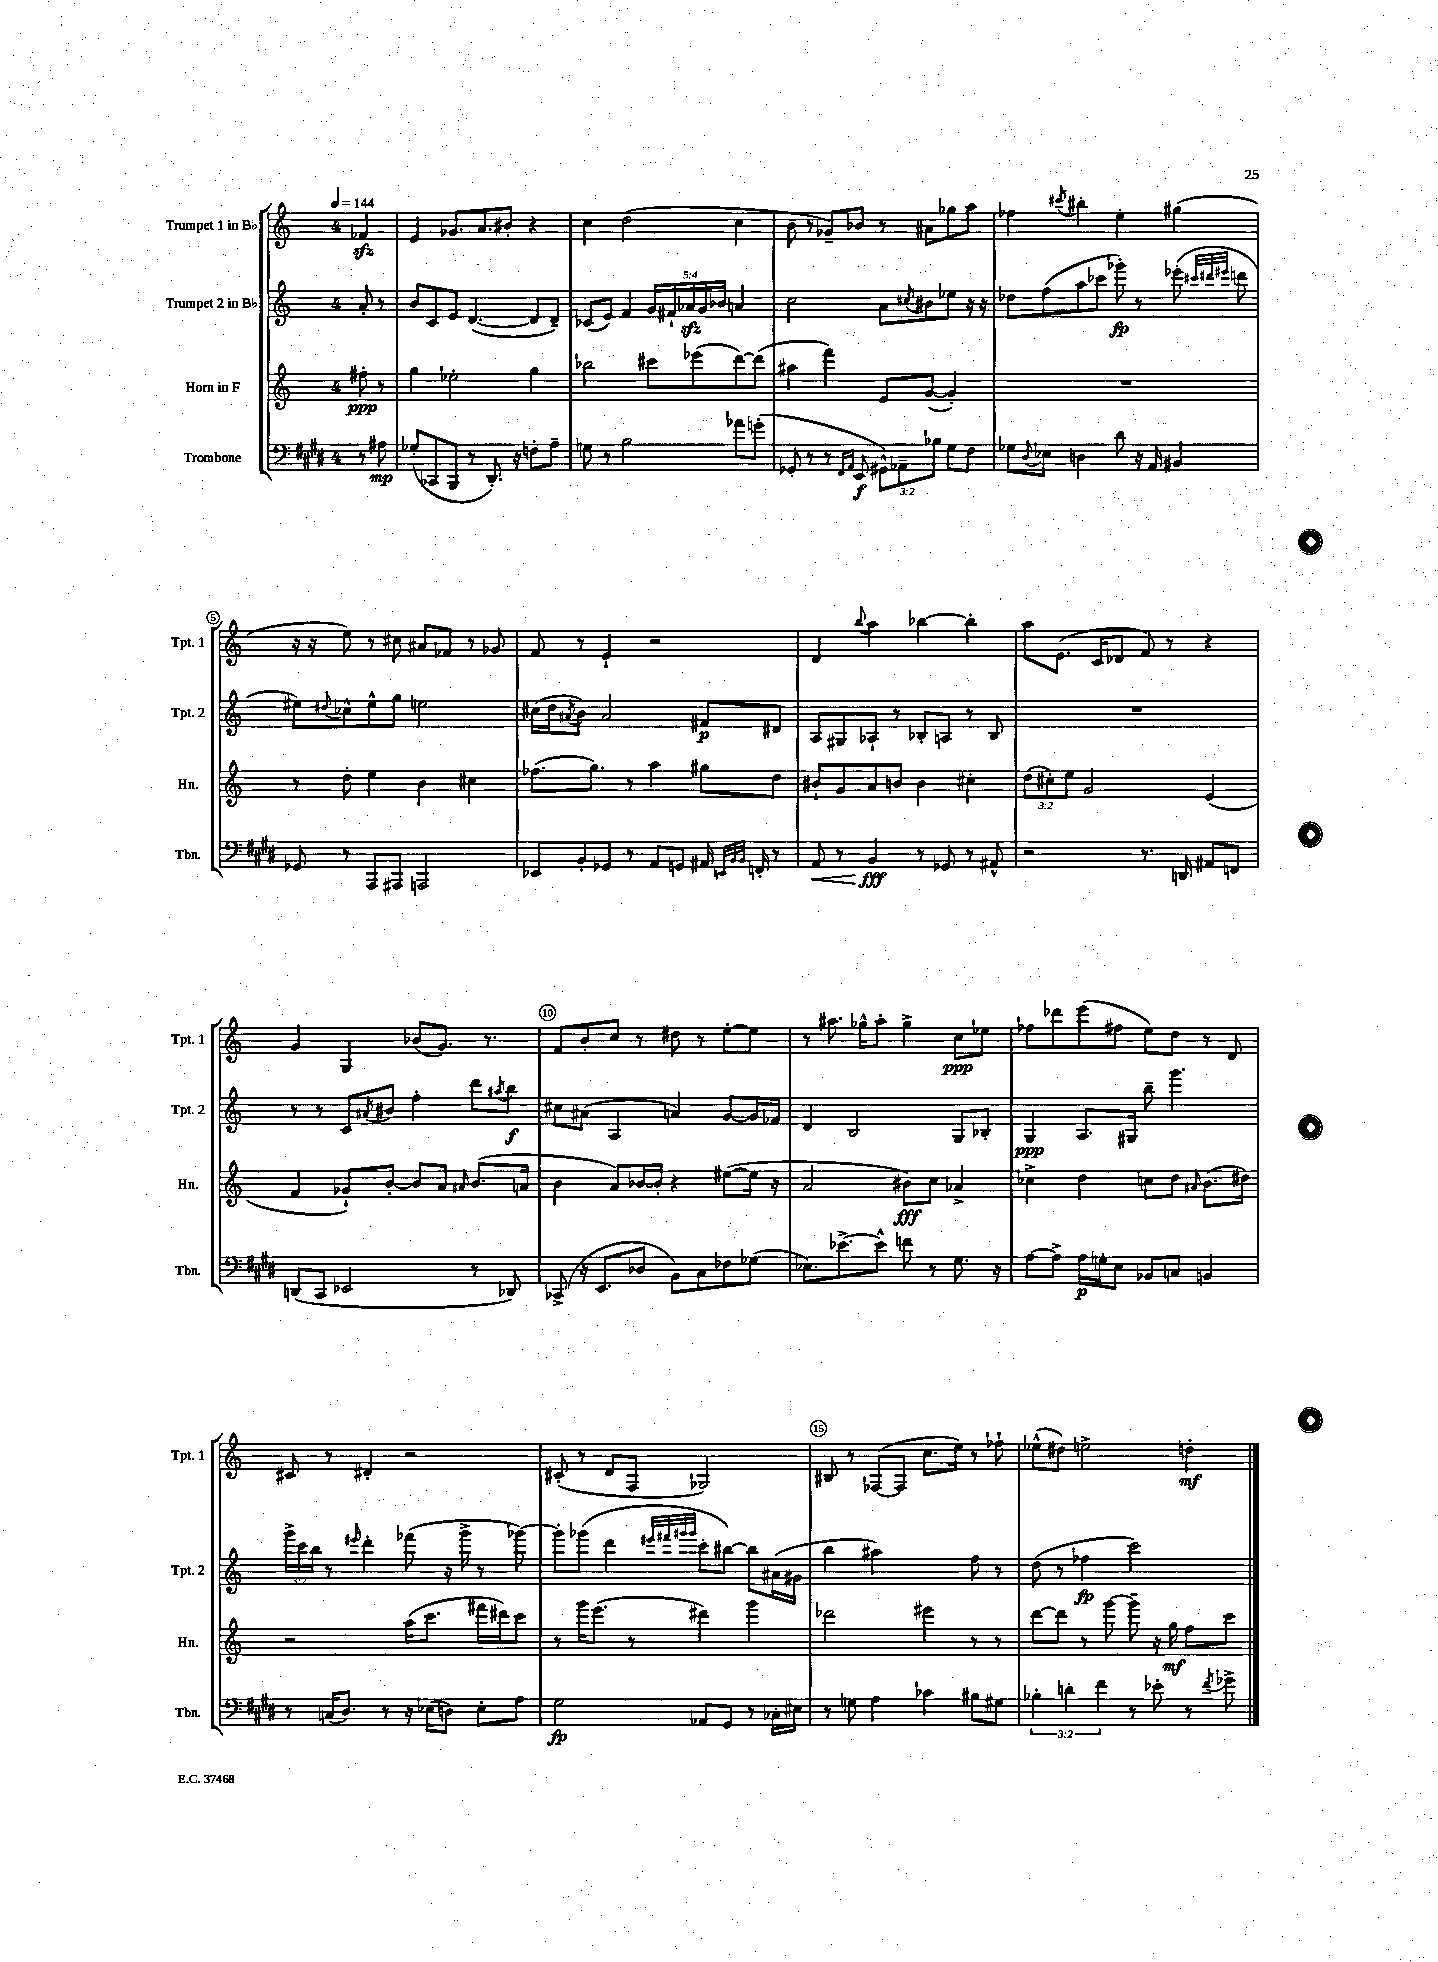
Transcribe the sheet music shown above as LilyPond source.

<<
\new StaffGroup <<
\new Staff = "s0" \with { instrumentName = "Trumpet 1 in Bb" shortInstrumentName = "Tpt. 1" } {
    \clef treble \key c \major \once \override Staff.TimeSignature.style = #'single-digit \time 4/4 \partial 4 \tempo 4 = 144
    fes'4\sfz |
    e'4 ges'8. a'8. bis'8-. r4 |
    c''4 d''2( c''4 |
    b'8 r8 ges'8--) bes'8 r8 ais'8 ges''8 a''8 |
    fes''4 \acciaccatura { cis'''8 } bis''4-. e''4-. gis''4( |
    r16 r16 e''8) r8 cis''8 ais'8 fes'8 r8 ges'8 |
    f'8 r8 e'4-! r2 |
    d'4 \appoggiatura { b''8 } a''4 bes''4~ bes''4-. |
    a''8 e'8.( c'16 des'8 f'8) r8 r4 |
    g'4 g4 bes'8( g'8.) r8. |
    f'8 b'8-. c''8 r8 dis''8 r8 e''8~-. e''8 |
    r8 ais''8. ges''16-^ ais''8-. ges''4-> c''8\ppp ees''8 |
    fes''8 des'''8 e'''8( fis''8 e''8) d''8 r8 d'8 |
    cis'8 r8 dis'4-. r2 |
    cis'8-.( r8 d'8 f8 ges2) |
    bis8 r8 fes8~( fes8 c''8. e''16) r8 fes''8-! |
    ees''8-^( dis''8) e''2-> d''4-.\mf \bar "|." |
}
\new Staff = "s1" \with { instrumentName = "Trumpet 2 in Bb" shortInstrumentName = "Tpt. 2" } {
    \clef treble \key c \major \once \override Staff.TimeSignature.style = #'single-digit \time 4/4 \override Staff.TupletNumber.text = #tuplet-number::calc-fraction-text \partial 4
    a'8-. r8 |
    b'8 c'8 e'8 d'4.~( d'8 d'8--) |
    ces'8( e'8) f'4 \tuplet 5/4 { g'16 fis'16-! aes'16\sfz g'16 bes'16 } a'4 |
    c''2 a'8 \acciaccatura { cis''8 } bis'8 ees''8 r16 r16 |
    des''8 f''8( a''8 ces'''8 ges'''8-.\fp) r8 ees'''8-.( \grace { cis'''32 dis'''32 eis'''32 } d'''8 |
    eis''8) \appoggiatura { dis''8 } ces''8-^ eis''8-^ g''8 e''2 |
    cis''16( d''16 \acciaccatura { ais'8 } b'8) ais'2 fis'8\p dis'8 |
    a8 gis8 aes8-! r8 bes8-. a8 r8 bes8 |
    R1 |
    r8 r8 c'8 \acciaccatura { ais'8 } bis'8 f''4-. d'''8 \acciaccatura { ais''8 } b''8\f |
    cis''8 ais'8( a4 a'4) g'8~ g'16 fes'16 |
    d'4 b2 g8 bes8-. |
    g4\ppp a8. gis16 b''8-- g'''4. |
    \tuplet 3/2 { g'''16-> c'''16 b''16 } r8 \grace { eis'''16 } d'''4-. fes'''8( r16 g'''16-> r8 ges'''8~) |
    ges'''8-. ges'''8( d'''4 \grace { eis'''32 fis'''32 gis'''32 gis'''32 } c'''8-. bis''8~) bis''8 ais'16( gis'16 |
    b''4 ais''2) f''8 r8 |
    d''8( r8 fes''4\fp c'''2) \bar "|." |
}
\new Staff = "s2" \with { instrumentName = "Horn in F" shortInstrumentName = "Hn." } {
    \clef treble \key c \major \once \override Staff.TimeSignature.style = #'single-digit \time 4/4 \override Staff.TupletNumber.text = #tuplet-number::calc-fraction-text \partial 4
    fis''8-.\ppp r8 |
    g''4 ees''2-. g''4 |
    bes''2 cis'''8 ees'''8( d'''8~) d'''8( |
    ais''4 f'''4) e'8 g'8~( g'4-.) |
    R1 |
    r8 d''8-. e''4 b'4 cis''4 |
    fes''8.( g''8.) r8 a''4 gis''8 d''8 |
    bis'8-! g'8 a'8 b'8 b'4 cis''4-. |
    \tuplet 3/2 { d''8( cis''8-.) e''8 } g'2 e'4( |
    f'4 ges'8-!) b'8~-. b'8 a'8 \grace { ais'16 } b'8.( a'16 |
    b'4 a'8) bes'16~ bes'16-. r4 eis''8~( eis''16 r16 |
    a'2 bis'8\fff) c''8 aes'4-> |
    ces''4-> d''4 c''8 d''8 \grace { ais'16 } b'8.( dis''16) |
    r2 a''16( c'''8. fis'''16 dis'''16) c'''8 |
    r8 g'''16 e'''8.( r8 dis'''4) g'''4 |
    des'''2 eis'''4 r8 r8 |
    d'''8~ d'''8 r8 g'''8~ g'''8-- r16 g''16\mf f''8 c'''8 \bar "|." |
}
\new Staff = "s3" \with { instrumentName = "Trombone" shortInstrumentName = "Tbn." } {
    \clef bass \key e \major \once \override Staff.TimeSignature.style = #'single-digit \time 4/4 \override Staff.TupletNumber.text = #tuplet-number::calc-fraction-text \partial 4
    r8 ais8\mp |
    ges8-.( ces,8 b,,8 r8 dis,8.-.) r16 f8-. a8-- |
    g8 r8 b2 aes'8 g'8-.( |
    ges,8-. r8 r8 \grace { fis,16 a,16 } e,8\f \tuplet 3/2 { gis,8-^) aes,8-- bes8 } gis8 fis8 |
    ges8 \appoggiatura { dis8 } ees8 d4 dis'8 r16 a,16 bis,4 |
    ges,8 r8 a,,8 ais,,8 a,,2 |
    ees,8 b,8-. ges,8 r8 a,8 g,8 ais,16 \grace { e,32 b,32 b,32 } f,16-. r8 |
    a,8\< r8 b,4\fff\! r8 ges,8 r8 ais,8-^ |
    r2 r8. d,16 ais,8 f,8 |
    d,8( cis,8 ees,2 r8 des,8) |
    ces,8->( r16 e,8. des8 b,8) cis8 fes8 ges8( |
    ees8.) ees'8.~-> ees'8-^ f'8 r8 gis8. r16 |
    a8~ a8-> a16\p g16-. e8 bes,8 c8 b,4 |
    r8 c16( dis8.) r8 r16 ees16( d8) ees8-. a8 |
    gis2\fp aes,8 gis,8 r8 ces16-. eis16 |
    r8 g8 a4 ces'4 bis8 gis8 |
    \tuplet 3/2 { bes4-. d'4-. fis'4 } r8 ees'8-. r8 \acciaccatura { fis'8 } ges'8-> \bar "|." |
}
>>
>>
\layout { \context { \Score \override BarNumber.break-visibility = ##(#f #t #t) barNumberVisibility = #(every-nth-bar-number-visible 5) \override BarNumber.stencil = #(make-stencil-circler 0.1 0.3 ly:text-interface::print) } }
